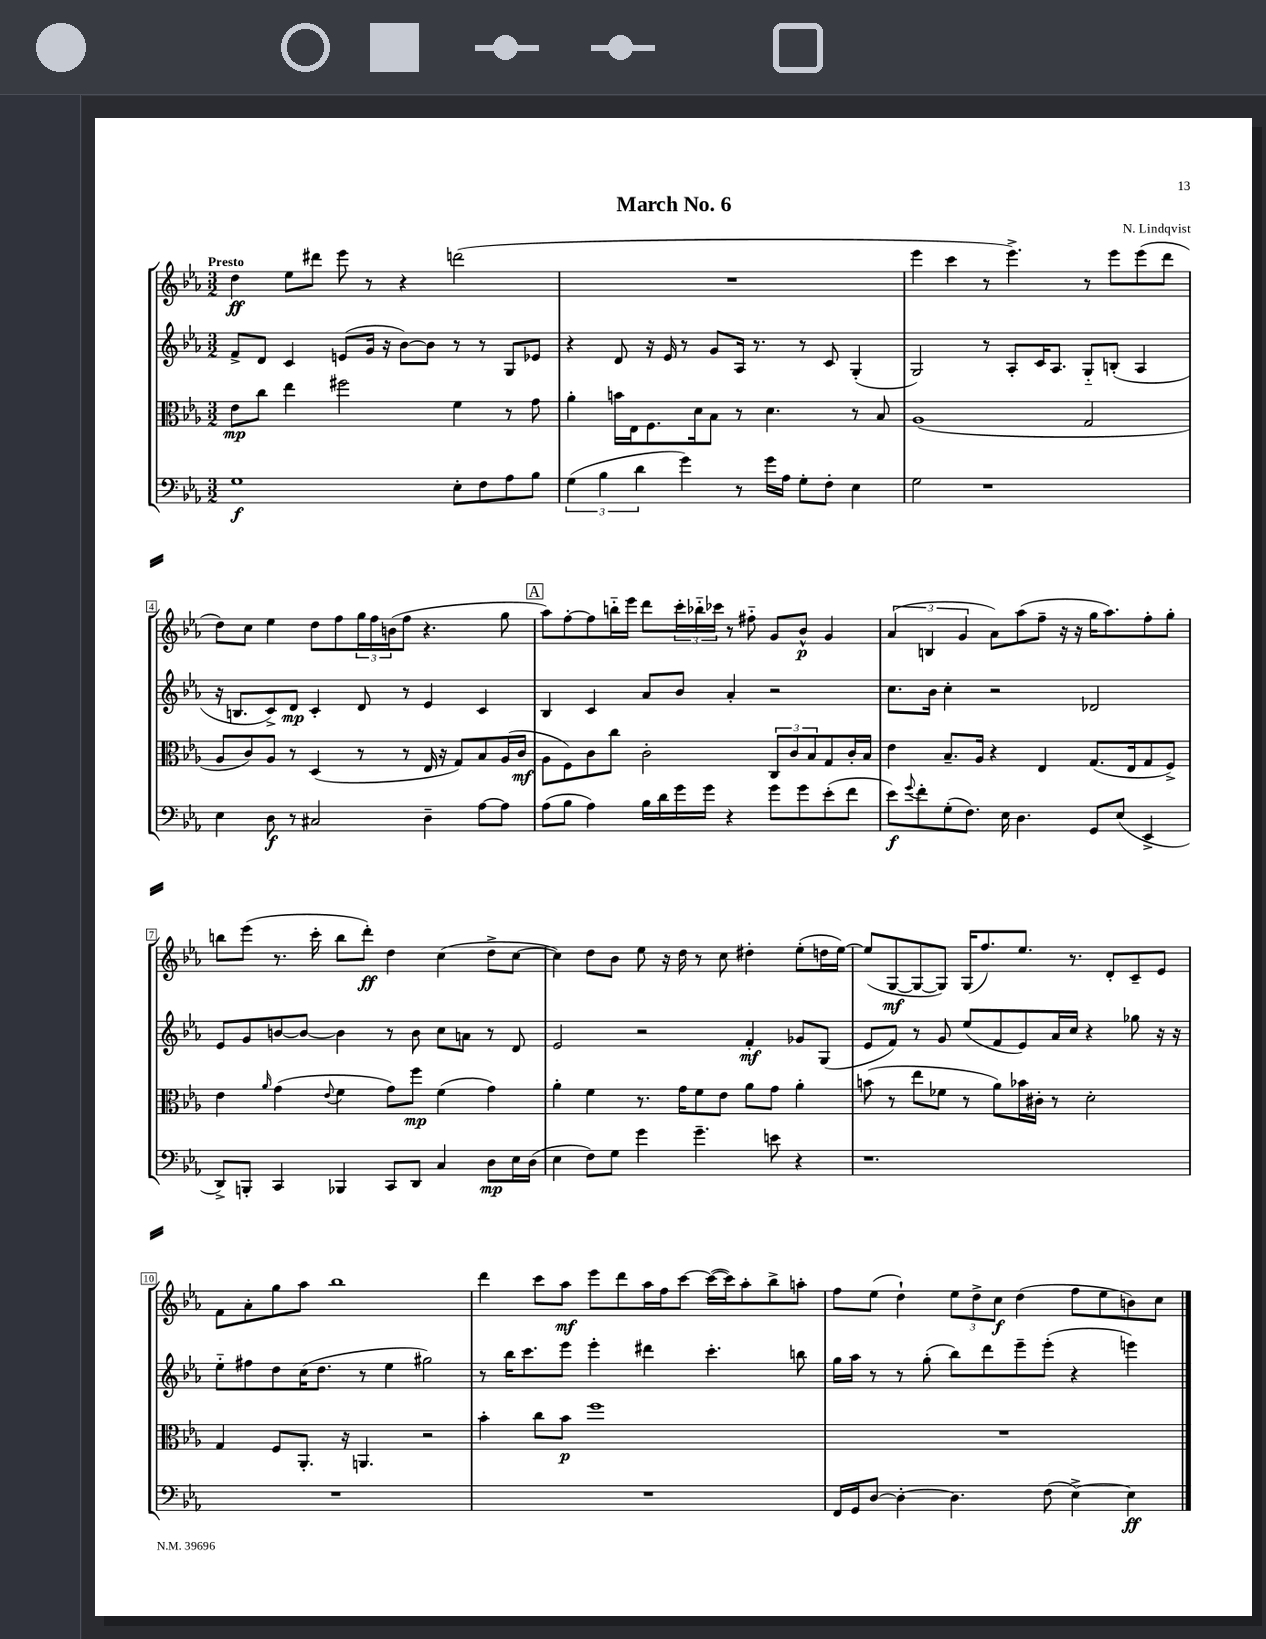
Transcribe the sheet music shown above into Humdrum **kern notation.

**kern	**dynam	**kern	**dynam	**kern	**dynam	**kern	**dynam
*part4	*part4	*part3	*part3	*part2	*part2	*part1	*part1
*staff4	*staff4	*staff3	*staff3	*staff2	*staff2	*staff1	*staff1
*clefF4	*	*clefC3	*	*clefG2	*	*clefG2	*
*k[b-e-a-]	*	*k[b-e-a-]	*	*k[b-e-a-]	*	*k[b-e-a-]	*
*M3/2	*	*M3/2	*	*M3/2	*	*M3/2	*
=1	=1	=1	=1	=1	=1	=1	=1
!	!	!	!	!	!	!LO:TX:a:B:t=Presto	!
1G	f	8e-\L	mp	8f^/L	.	4dd\	ff
.	.	8cc\J	.	8d/J	.	.	.
.	.	4ee-\	.	4c/	.	8ee-\L	.
.	.	.	.	.	.	8ddd#X\J	.
.	.	2ff#X\	.	(8en/L	.	8eee-\	.
.	.	.	.	16g/Jk	.	8r	.
.	.	.	.	16r	.	.	.
.	.	.	.	[8b-\L)	.	4r	.
.	.	.	.	8b-\J]	.	.	.
8E-'\L	.	4f\	.	8r	.	(2dddn\	.
8F\	.	.	.	8r	.	.	.
8A-\	.	8r	.	8G/L	.	.	.
8B-\J	.	8g\	.	8e-X/J	.	.	.
=2	=2	=2	=2	=2	=2	=2	=2
(6G\	.	4a-'\	.	4r	.	1.r	.
6B-\	.	.	.	.	.	.	.
.	.	16bn\LL	.	8d/	.	.	.
.	.	16E-\J	.	.	.	.	.
6d\	.	.	.	.	.	.	.
.	.	8.F\	.	16r	.	.	.
.	.	.	.	16e-/	.	.	.
4g\)	.	.	.	8r	.	.	.
.	.	16d\k	.	.	.	.	.
.	.	8B-\J	.	8g/L	.	.	.
8r	.	8r	.	16A-/Jk	.	.	.
.	.	.	.	8.r	.	.	.
16g\LL	.	4.d\	.	.	.	.	.
16A-\JJ	.	.	.	.	.	.	.
8G'\L	.	.	.	8r	.	.	.
8F'\J	.	.	.	8c/	.	.	.
4E-\	.	8r	.	(4G'/	.	.	.
.	.	8B-/	.	.	.	.	.
=3	=3	=3	=3	=3	=3	=3	=3
2G\	.	(1A-	.	2G/)	.	4eee-\	.
.	.	.	.	.	.	4ccc\	.
1r	.	.	.	8r	.	8r	.
.	.	.	.	8A-'/L	.	4.eee-^\)	.
.	.	.	.	16c/K	.	.	.
.	.	.	.	8.A-/J	.	.	.
.	.	2G/	.	8G/L	.	8r	.
.	.	.	.	(8Bn'/J	.	8eee-\L	.
.	.	.	.	4A-/	.	(8eee-\	.
.	.	.	.	.	.	8ddd\J	.
!!LO:LB:g=z
=4	=4	=4	=4	=4	=4	=4	=4
4E-\	.	8A-/L	.	16r	.	8dd\L)	.
.	.	.	.	8.Bn/L	.	.	.
.	.	8c/)	.	.	.	8cc\J	.
8D\	f	8A-/J	.	8c^/)	.	4ee-\	.
8r	.	8r	.	8d/J	mp	.	.
2C#X/	.	(4D/	.	4c'/	.	8dd\L	.
.	.	.	.	.	.	8ff\	.
.	.	8r	.	8d/	.	24gg\L	.
.	.	.	.	.	.	24ff\	.
.	.	.	.	.	.	(24bn\J	.
.	.	8r	.	8r	.	8ff\J	.
4D~\	.	16E-/	.	4e-/	.	4.r	.
.	.	16r	.	.	.	.	.
.	.	8G/L)	.	.	.	.	.
[8A-\L	.	8B-/	.	4c/	.	.	.
8A-\J]	.	(16A-/L	.	.	.	8gg\	.
.	.	16c/JJ	mf	.	.	.	.
!!LO:REH:place=s1:t=A
=5	=5	=5	=5	=5	=5	=5	=5
(8A-\L	.	8A-\L	.	4B-/	.	8aa-\L)	.
8B-\J	.	8F\)	.	.	.	[8ff'\	.
4A-\)	.	8c\	.	4c/	.	8ff\]	.
.	.	8cc\J	.	.	.	16bbn\L	.
.	.	.	.	.	.	16eee-\JJ	.
16B-\LL	.	2c'\	.	8a-/L	.	8ddd\L	.
16d\	.	.	.	.	.	.	.
16g\	.	.	.	8b-/J	.	24ccc'\L	.
.	.	.	.	.	.	24bb-X\	.
16g\JJ	.	.	.	.	.	.	.
.	.	.	.	.	.	24ccc-X\JJ	.
4r	.	.	.	4a-'/	.	8r	.
.	.	.	.	.	.	8ff#X\	.
8g\L	.	12C/L	.	2r	.	8g/L	.
.	.	12c/	.	.	.	.	.
8g\	.	.	.	.	.	8b-^^/J	p
.	.	12B-/	.	.	.	.	.
(8e-'\	.	8G/	.	.	.	4g/	.
8f\J	.	16c'/L	.	.	.	.	.
.	.	16B-/JJ	.	.	.	.	.
=6	=6	=6	=6	=6	=6	=6	=6
8e-\L)	f	4e-\	.	8.cc\L	.	(6a-/	.
8qqg/	.	.	.	.	.	.	.
8f'\	.	.	.	.	.	.	.
.	.	.	.	.	.	6Bn/	.
.	.	.	.	16b-\Jk	.	.	.
(8G'\	.	8.B-~/L	.	4cc'\	.	.	.
.	.	.	.	.	.	6g/	.
8.F\J)	.	.	.	.	.	.	.
.	.	16A-/Jk	.	.	.	.	.
.	.	4r	.	2r	.	8a-\L)	.
16E-\	.	.	.	.	.	.	.
4.D\	.	.	.	.	.	(8aa-\	.
.	.	4E-/	.	.	.	8ff~\J	.
.	.	.	.	.	.	16r	.
.	.	.	.	.	.	16r	.
8GG/L	.	(8.G/L	.	2d-X/	.	16gg\KL	.
.	.	.	.	.	.	8.aa-\)	.
(8E-/J	.	.	.	.	.	.	.
.	.	16E-/k	.	.	.	.	.
4EE-^/	.	8G/	.	.	.	8ff'\	.
.	.	8F^/J)	.	.	.	8gg'\J	.
!!LO:LB:g=z
=7	=7	=7	=7	=7	=7	=7	=7
8DD^/L)	.	4e-\	.	8e-/L	.	8bbn\L	.
8BBBn'/J	.	.	.	8g/	.	(8eee-\J	.
.	.	16qqa-/	.	.	.	.	.
4CC/	.	(4g\	.	[8bn/	.	8.r	.
.	.	.	.	8b/J_	.	.	.
.	.	.	.	.	.	16ccc'\	.
.	.	8qqe-/	.	.	.	.	.
4BBB-X/	.	4f\	.	4b\]	.	8bb\L	.
.	.	.	.	.	.	8ddd'\J)	ff
8CC/L	.	8g\L)	.	8r	.	4dd\	.
8DD/J	.	8ff\J	mp	8b\	.	.	.
4C/	.	(4f\	.	8cc\L	.	(4cc\	.
.	.	.	.	8an\J	.	.	.
8D\L	mp	4g\)	.	8r	.	8dd^\L	.
16E-\L	.	.	.	8d/	.	[8cc\J	.
(16D\JJ	.	.	.	.	.	.	.
=8	=8	=8	=8	=8	=8	=8	=8
4E-\	.	4a-'\	.	2e-/	.	4cc\])	.
8F\L)	.	4f\	.	.	.	8dd\L	.
8G\J	.	.	.	.	.	8b-\J	.
4g\	.	8.r	.	2r	.	8ee-\	.
.	.	.	.	.	.	16r	.
.	.	16g\KL	.	.	.	16dd\	.
4.g~\	.	8f\	.	.	.	8r	.
.	.	8e-\J	.	.	.	8cc\	.
.	.	8a-\L	.	4f'/	mf	4dd#X'\	.
8en\	.	8g\J	.	.	.	.	.
4r	.	4a-'\	.	8g-X/L	.	(8ee-'\L	.
.	.	.	.	(8G/J	.	16ddn\L	.
.	.	.	.	.	.	[16ee-\JJ)	.
=9	=9	=9	=9	=9	=9	=9	=9
1.r	.	(8bn\	.	8e-/L	.	(8ee-/L]	.
.	.	8r	.	8f/J)	.	[8G/	mf
.	.	8ee-\L	.	8r	.	8G/_	.
.	.	8f-X\J	.	8g/	.	8G/J])	.
.	.	8r	.	(8ee-/L	.	(16G/KL	.
.	.	.	.	.	.	8.ff/)	.
.	.	8a-\L)	.	8f/	.	.	.
.	.	16b-X\L	.	8e-/)	.	8.ee-/J	.
.	.	16c#X'\JJ	.	.	.	.	.
.	.	8r	.	16a-/L	.	.	.
.	.	.	.	16cc/JJ	.	8.r	.
.	.	2d'\	.	4r	.	.	.
.	.	.	.	.	.	8d'/L	.
.	.	.	.	8gg-X\	.	8c~/	.
.	.	.	.	16r	.	8e-/J	.
.	.	.	.	16r	.	.	.
!!LO:LB:g=z
=10	=10	=10	=10	=10	=10	=10	=10
1.r	.	4G/	.	8ee-\L	.	8f\L	.
.	.	.	.	8ff#X\	.	8a-'\	.
.	.	8F/L	.	8dd\	.	8gg\	.
.	.	8.AA-'/J	.	(16cc\K	.	8aa-\J	.
.	.	.	.	8.dd\J	.	.	.
.	.	.	.	.	.	1bb-	.
.	.	16r	.	.	.	.	.
.	.	4.AAn/	.	8r	.	.	.
.	.	.	.	4ee-\	.	.	.
.	.	2r	.	2gg#X\)	.	.	.
=11	=11	=11	=11	=11	=11	=11	=11
1.r	.	4b-'\	.	8r	.	4ddd\	.
.	.	.	.	16bb-\KL	.	.	.
.	.	.	.	8.ccc\	.	.	.
.	.	8cc\L	.	.	.	8ccc\L	.
.	.	8b-\J	p	8eee-\J	.	8aa-\J	mf
.	.	1ff	.	4eee-'\	.	8eee-\L	.
.	.	.	.	.	.	8ddd\	.
.	.	.	.	4ddd#X\	.	16aa-\L	.
.	.	.	.	.	.	16ff\J	.
.	.	.	.	.	.	[8ccc\J	.
.	.	.	.	4.ccc'\	.	(16ccc\LL_	.
.	.	.	.	.	.	16ccc\J])	.
.	.	.	.	.	.	8aa-'\	.
.	.	.	.	.	.	8bb-^\	.
.	.	.	.	8bbn\	.	8aan'\J	.
=12	=12	=12	=12	=12	=12	=12	=12
16FF/LL	.	1.r	.	16gg\LL	.	8ff\L	.
16GG/J	.	.	.	16aa-\JJ	.	.	.
[8D/J	.	.	.	8r	.	(8ee-\J	.
4D'\_	.	.	.	8r	.	4dd`\)	.
.	.	.	.	(8gg'\	.	.	.
4.D\]	.	.	.	8bb-\L)	.	12ee-\L	.
.	.	.	.	.	.	12dd^\	.
.	.	.	.	8ddd\	.	.	.
.	.	.	.	.	.	12cc\J	f
.	.	.	.	8eee-~\	.	(4dd\	.
(8F\	.	.	.	(8eee-'\J	.	.	.
[4E-^\)	.	.	.	4r	.	8ff\L	.
.	.	.	.	.	.	8ee-\	.
4E-\]	ff	.	.	4eeen\)	.	8bn\)	.
.	.	.	.	.	.	8cc\J	.
==	==	==	==	==	==	==	==
*-	*-	*-	*-	*-	*-	*-	*-
